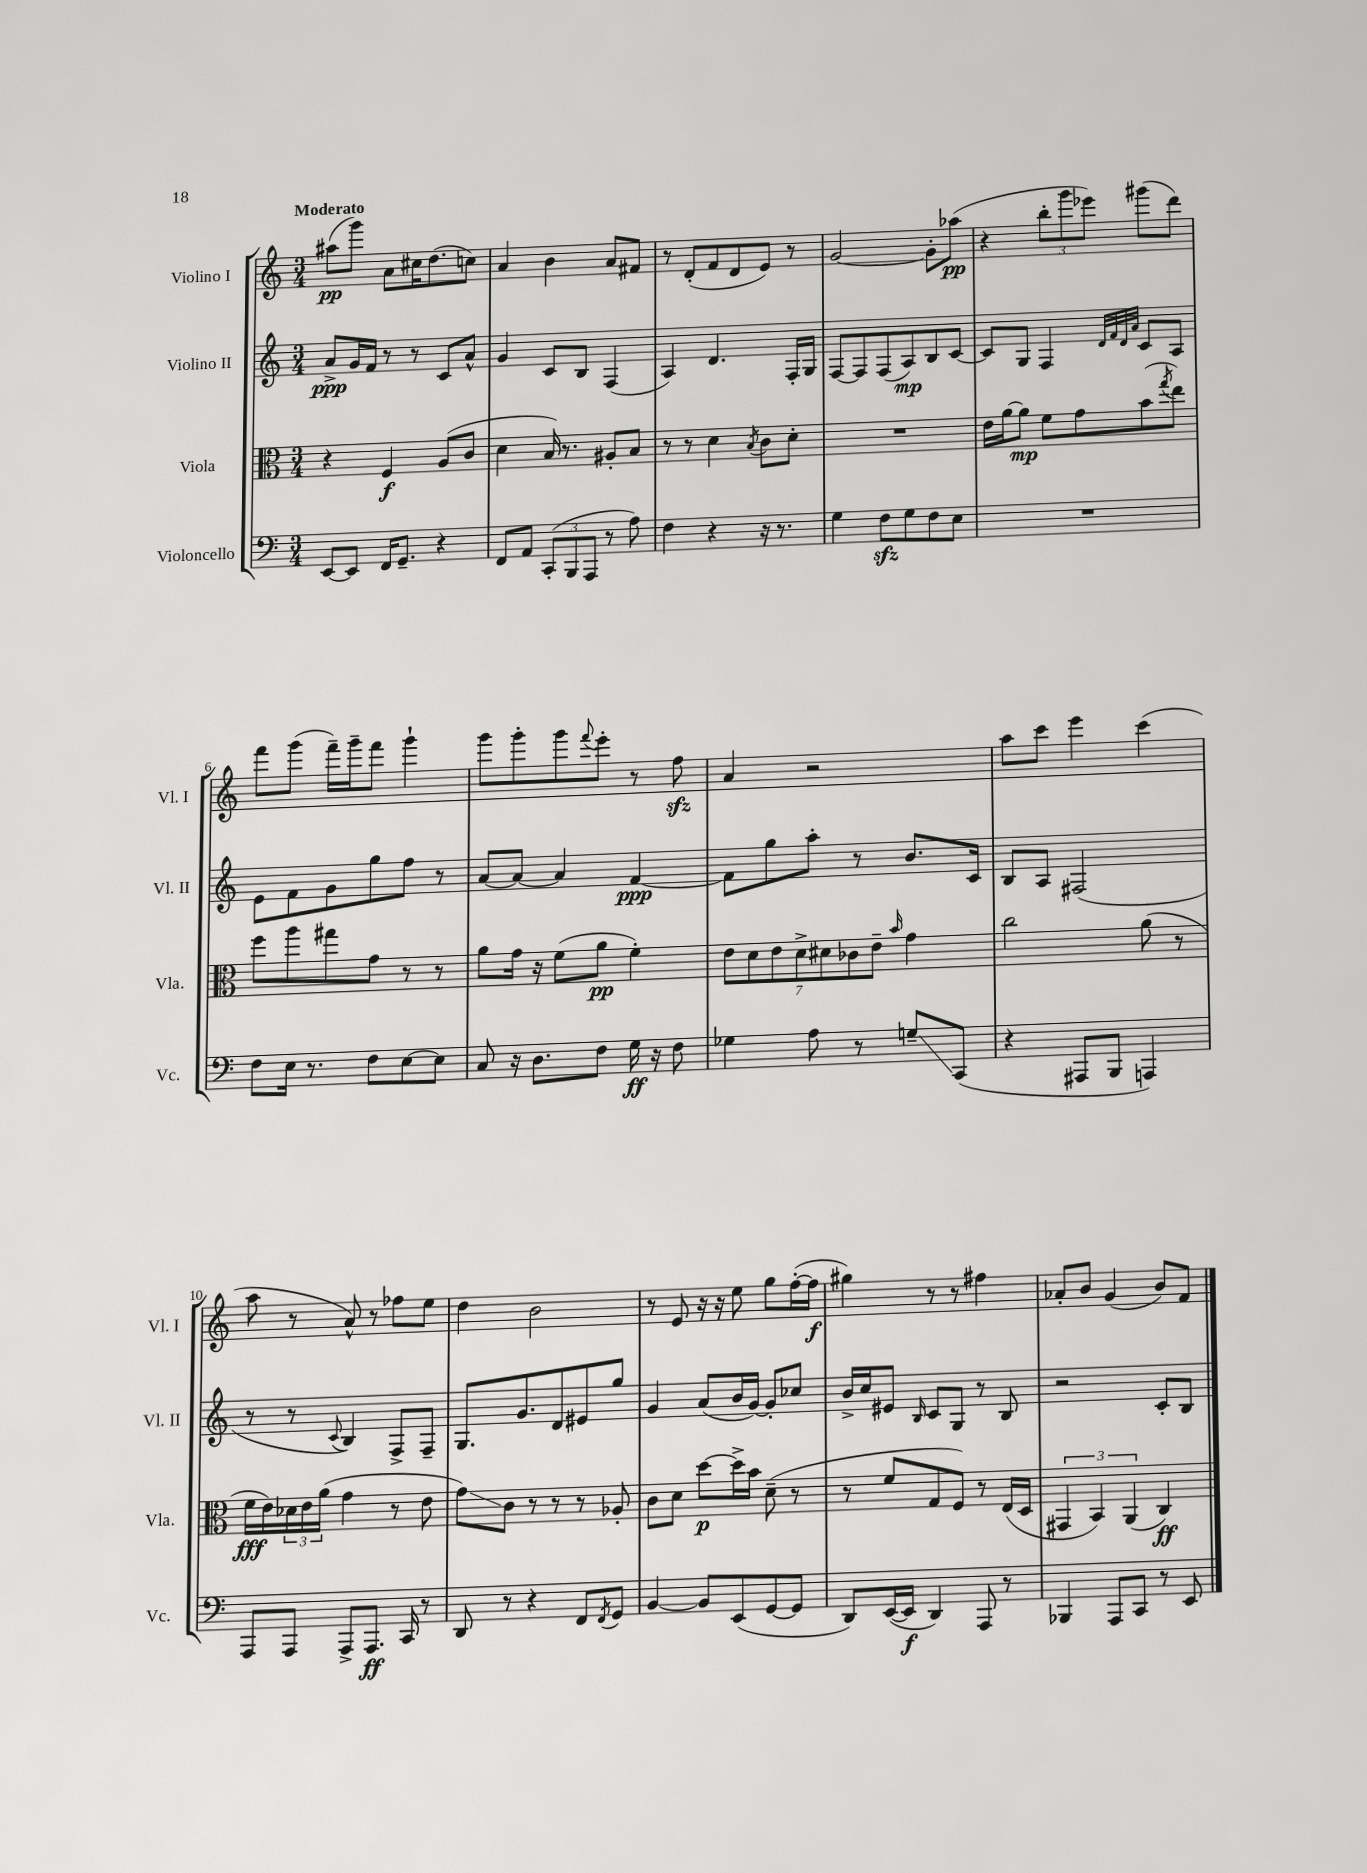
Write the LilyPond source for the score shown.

<<
\new StaffGroup <<
\new Staff = "s0" \with { instrumentName = "Violino I" shortInstrumentName = "Vl. I" } {
    \clef treble \key c \major \numericTimeSignature \time 3/4 \tempo "Moderato"
    ais''8\pp( g'''8) a'8 cis''16 d''8.( c''8) |
    a'4 b'4 a'8 fis'8 |
    r8 d'8-.( f'8 d'8 e'8) r8 |
    g'2~ g'8-. aes''8\pp( |
    r4 \tuplet 3/2 { b''8-. g'''8 ees'''8) } gis'''8( d'''8) |
    f'''8 g'''8( f'''16--) g'''16-- f'''8 g'''4-! |
    g'''8 g'''8-. g'''8 \appoggiatura { f'''8 } e'''8-. r8 f''8\sfz |
    a'4 r2 |
    a''8 c'''8 e'''4 c'''4( |
    a''8 r8 a'8-^) r8 fes''8 e''8 |
    d''4 b'2 |
    r8 e'8 r16 r16 e''8 g''8 f''16~-.( f''16\f |
    gis''4) r8 r8 fis''4 |
    aes'8-. b'8 g'4( b'8) f'8 \bar "|." |
}
\new Staff = "s1" \with { instrumentName = "Violino II" shortInstrumentName = "Vl. II" } {
    \clef treble \key c \major \numericTimeSignature \time 3/4
    a'8->\ppp g'16 f'16 r8 r8 c'8 a'8-^ |
    g'4 c'8 b8 f4( |
    a4) d'4. f16-. g16 |
    f8~ f8 f8( a8\mp) b8 c'8~ |
    c'8 g8 f4 \grace { d'32 f'32 d'32 a'32 } c'8 a8 |
    e'8 f'8 g'8 g''8 f''8 r8 |
    a'8~ a'8~ a'4 f'4~\ppp |
    f'8 g''8 a''8-. r8 b'8. c'16 |
    b8 a8 fis2( |
    r8 r8 \appoggiatura { c'8 } b4) f8-> f8-- |
    g8. g'8. d'8 eis'8 g''8 |
    g'4 a'8( b'16 g'16~) g'8-. ces''8 |
    b'16-> c''16 eis'8 \grace { b16 } c'8 g8 r8 b8 |
    r2 c'8-. b8 \bar "|." |
}
\new Staff = "s2" \with { instrumentName = "Viola" shortInstrumentName = "Vla." } {
    \clef alto \key c \major \numericTimeSignature \time 3/4
    r4 f4\f a8( c'8 |
    d'4 b16) r8. ais8-. b8 |
    r8 r8 d'4 \acciaccatura { b8 } c'8 d'8-. |
    R2. |
    e'16 a'16~ a'8\mp f'8 g'8 b'8( \acciaccatura { g''8 } e''8) |
    f''8 a''8 gis''8 g'8 r8 r8 |
    a'8 g'16 r16 f'8( a'8\pp f'4-.) |
    \tuplet 7/4 { e'8 d'8 e'8 d'8-> dis'8 ces'8 e'8-- } \grace { b'16 } g'4 |
    c''2 a'8( r8 |
    f'16\fff e'16) \tuplet 3/2 { des'16 e'16 a'16( } g'4 r8 e'8 |
    g'8\glissando) c'8 r8 r8 r8 aes8-. |
    c'8 d'8 d''8~\p d''16-> b'16 d'8--( r8 |
    r8 f'8 g8 f8) r8 e16( d16 |
    \tuplet 3/2 { gis,4 b,4) a,4( } c4\ff) \bar "|." |
}
\new Staff = "s3" \with { instrumentName = "Violoncello" shortInstrumentName = "Vc." } {
    \clef bass \key c \major \numericTimeSignature \time 3/4
    e,8~ e,8 f,16 g,8.-- r4 |
    f,8 a,8 \tuplet 3/2 { c,8-.( b,,8 a,,8 } r8 a8) |
    f4 r4 r16 r8. |
    g4 f8\sfz g8 f8 e8 |
    R2. |
    f8 e16 r8. f8 e8~ e8 |
    c8 r16 d8. f8 g16\ff r16 f8 |
    ges4 a8 r8 g8--\glissando c,8( |
    r4 ais,,8 b,,8 a,,4) |
    a,,8 a,,8 a,,8-> a,,8.\ff c,16 r8 |
    d,8 r8 r4 f,8 \acciaccatura { f,8 } g,8 |
    b,4~ b,8 e,8( g,8~ g,8 |
    d,8) e,16~( e,16\f d,4) a,,8 r8 |
    bes,,4 a,,8 c,8 r8 e,8 \bar "|." |
}
>>
>>
